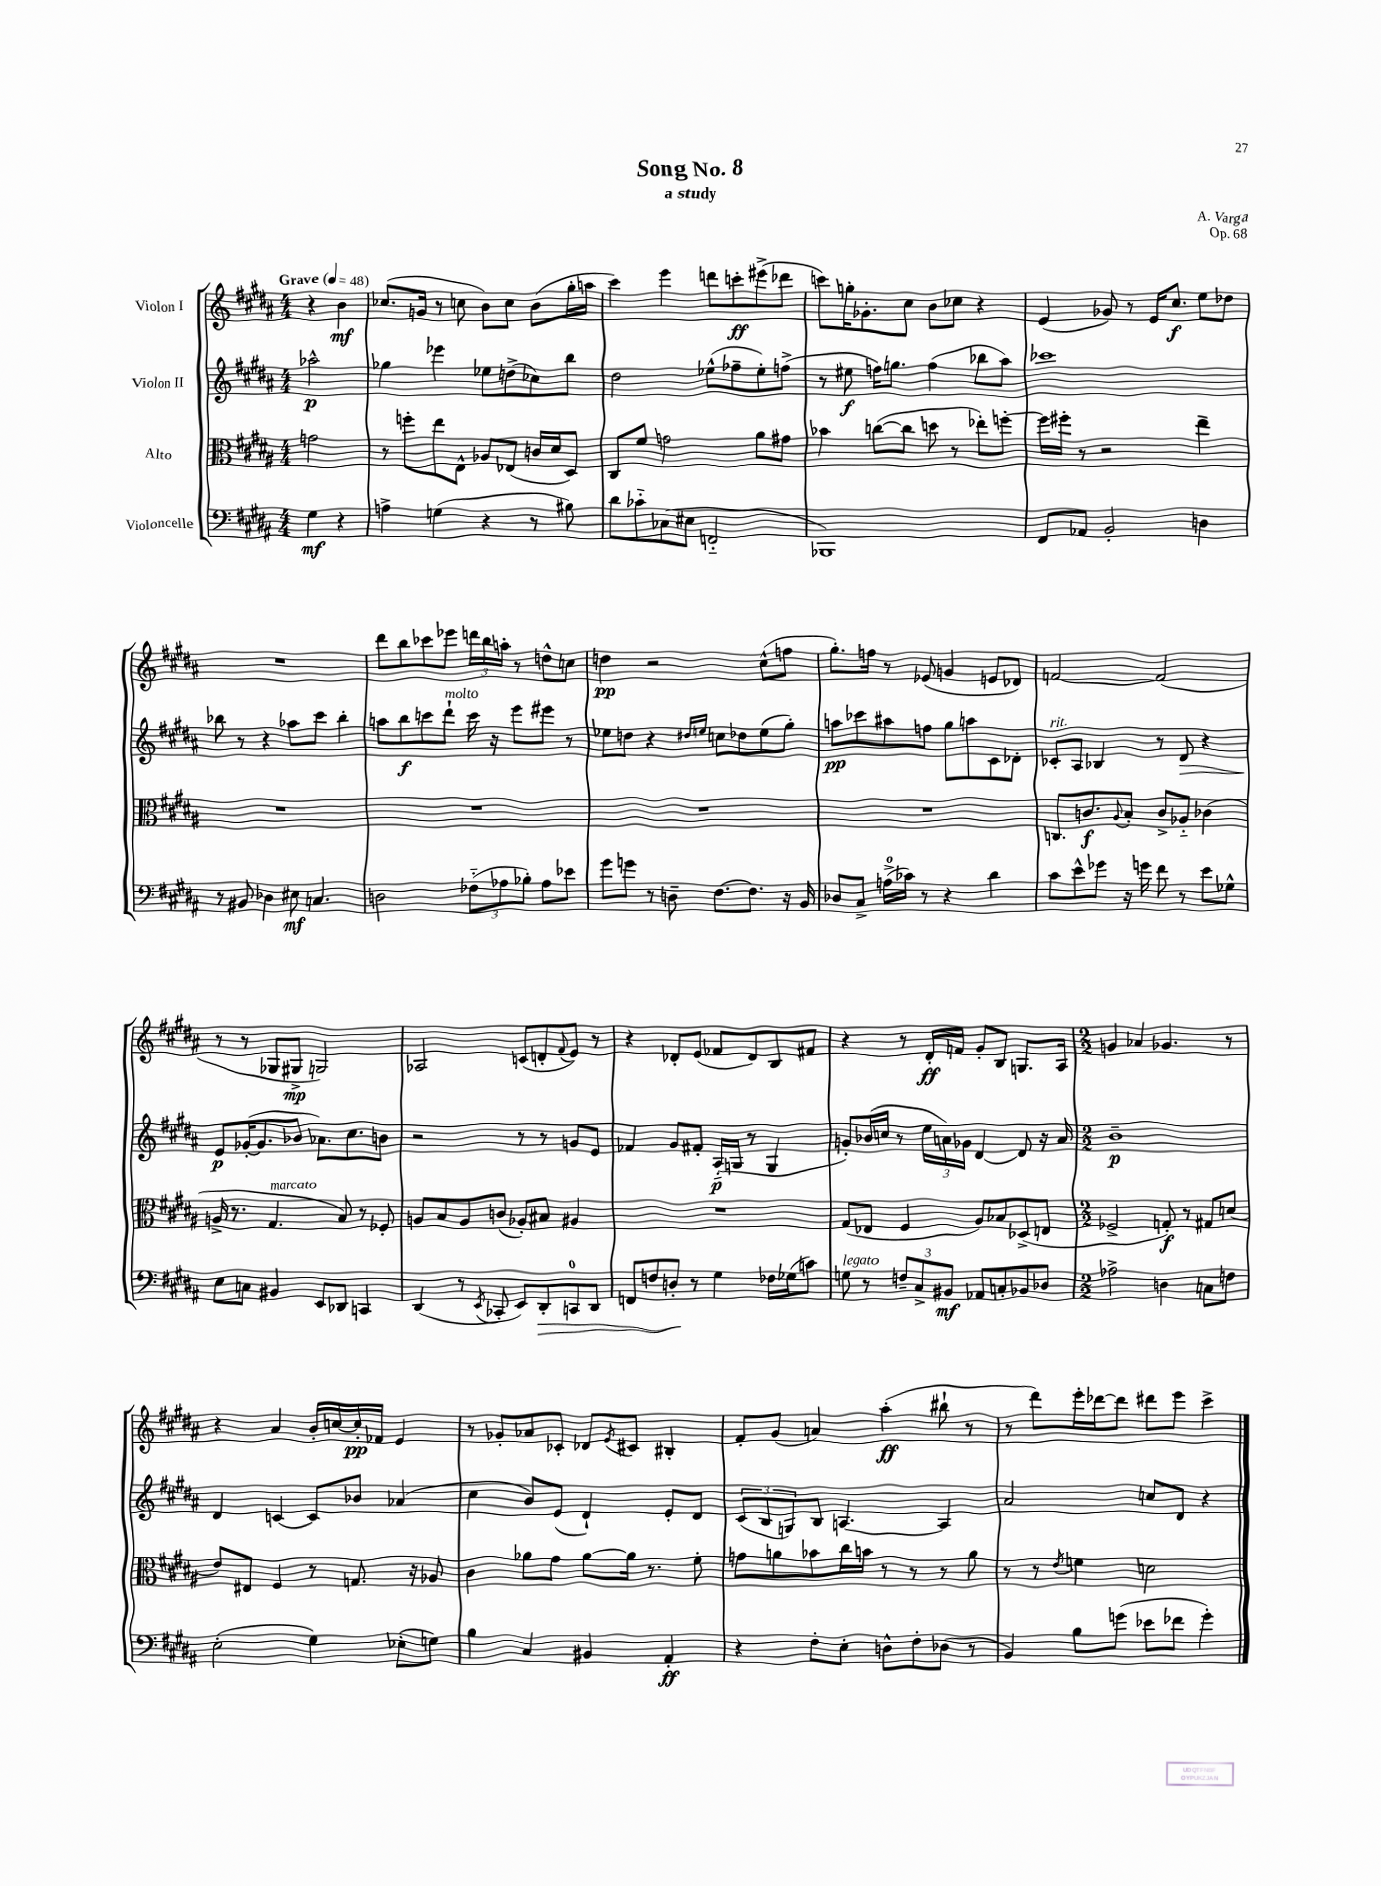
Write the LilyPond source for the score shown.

\header { title = "Song No. 8" composer = "A. Varga" subtitle = "a study" opus = "Op. 68" }
<<
\new StaffGroup <<
\new Staff = "s0" \with { instrumentName = "Violon I" } {
    \clef treble \key b \major \numericTimeSignature \time 4/4 \partial 2 \tempo "Grave" 4 = 48
    r4 b'4\mf |
    ces''8.( g'16 r8 c''8 b'8) c''8 b'8( gis''16-. a''16 |
    cis'''4) e'''4 d'''8 c'''8-.\ff eis'''8->( des'''8 |
    c'''8) g''16-. ges'8.-. cis''8 b'8 ces''8 r4 |
    e'4( ges'8) r8 e'16 cis''8.\f e''8 des''8 |
    R1 |
    dis'''8 b''8 ces'''8 ees'''8 \tuplet 3/2 { d'''16 b''16 a''16-. } r8 d''8-^ c''8 |
    d''4\pp r2 cis''8-^( f''8 |
    gis''8.-.) f''16 r8 ees'8( g'4 e'8 des'8) |
    f'2~ f'2( |
    r8 r8 ges8 gis8->\mp g2) |
    aes2 c'8( d'8-. \appoggiatura { fis'8 } e'8) r8 |
    r4 des'8-. e'8( fes'8 des'8) b8 fis'8 |
    r4 r8 dis'16-.\ff f'16 gis'8-. b8 g8. ais16 |
    \numericTimeSignature \time 2/2 g'4 aes'4 ges'4. r8 |
    r4 ais'4 b'16-. c''16~ c''16-.\pp fes'16 e'4 |
    r8 ges'8-. aes'8 ces'8-. des'8 \acciaccatura { e'8 } cis'8 bis4-. |
    fis'8-. gis'8( a'4) ais''4-.\ff( bis''8-! r8 |
    r8 dis'''8) e'''16-. des'''16~ des'''8 dis'''8 e'''8 cis'''4-> \bar "|." |
}
\new Staff = "s1" \with { instrumentName = "Violon II" } {
    \clef treble \key b \major \numericTimeSignature \time 4/4 \partial 2
    aes''2-^\p |
    ges''4 ees'''4 ees''8 d''8->( ces''8) b''8 |
    dis''2 ees''8-^( fes''8-- ees''8-.) f''8->( |
    r8 eis''8\f f''16) g''8. f''4( bes''8 ais''8) |
    ces'''1 |
    bes''8 r8 r4 aes''8 cis'''8 bes''4-. |
    a''8 b''8\f c'''8 dis'''8-!^\markup { \italic "molto" } c'''16 r16 e'''8 eis'''8 r8 |
    ees''8 d''8 r4 \grace { dis''16 e''16 } c''8 des''8 e''8( gis''8-.) |
    a''8\pp ces'''8 ais''8 f''8 gis''8 a''8 cis'8 des'8-. |
    ces'8-.^\markup { \italic "rit." } ais8 bes4 r8 dis'8\> r4 |
    e'8\p\! ges'16~-.( ges'8. bes'8 aes'8.) cis''8. b'8 |
    r2 r8 r8 g'8 e'8 |
    fes'4 gis'8 fis'8-. ais16-_\p( g16 r8 g4 |
    g'8-.) bes'16( c''16 r8 \tuplet 3/2 { e''16 a'16) ges'16 } dis'4~ dis'8 r16 a'16 |
    \numericTimeSignature \time 2/2 b'1--\p |
    dis'4 c'4~ c'8 bes'8 aes'4( |
    cis''4 b'8) e'8( dis'4-!) e'8-. dis'8 |
    \tuplet 3/2 { cis'8( b8 g8) } b8 a4.~ a4 |
    ais'2 c''8 dis'8 r4 \bar "|." |
}
\new Staff = "s2" \with { instrumentName = "Alto" } {
    \clef alto \key b \major \numericTimeSignature \time 4/4 \partial 2
    g'2 |
    r8 f''8-. e''8 e8-^ aes8 ees8( c'16 dis'16 dis8) |
    cis8 fis'8 g'2 ais'8 gis'8 |
    bes'4 c''8~( c''8 d''8 r8 ees''8-.) f''8~-. |
    f''16 fis''16-. r8 r2 e''4-- |
    R1 |
    R1 |
    R1 |
    R1 |
    c8. c'8.\f \appoggiatura { ais8 } b8-. c'8-> aes8-_ ces'4( |
    a16-> r8. gis4.^\markup { \italic "marcato" } b8) r8 fes8-. |
    a8 b8 a8 c'8( aes8-.) bis8 ais4 |
    R1 |
    gis8( ees8 fis4 ais8) bes8 des8->( e8 |
    \numericTimeSignature \time 2/2 fes2-> g8-.\f) r8 gis8 d'8( |
    e'8) eis8 fis4 r8 g8. r16 aes8 |
    cis'4 aes'8 gis'8 aes'8~ aes'16 r8. fis'8-. |
    g'8 a'8 bes'8 cis''16 b'16 r8 r8 r8 a'8 |
    r8 r8 \acciaccatura { e'8 } f'4 d'2 \bar "|." |
}
\new Staff = "s3" \with { instrumentName = "Violoncelle" } {
    \clef bass \key b \major \numericTimeSignature \time 4/4 \partial 2
    gis4\mf r4 |
    a4-> g4( r4 r8 bis8) |
    dis'8 ces'8-_ ces8( eis8 f,2-_ |
    bes,,1) |
    fis,8 aes,8 b,2-. d4 |
    r8 bis,8 des4 eis8\mf c4. |
    d2 \tuplet 3/2 { fes8-_( aes8 bes8-.) } aes8 ees'8 |
    gis'8 g'8 r8 d8-- fis8.~ fis8. r16 b,16 |
    des8 cis8-> a16-0->( ces'16) r8 r4 dis'4 |
    cis'8 e'8-^ ges'8 r16 g'16 fis'8 r8 e'8 ges8-^ |
    e8 c8 bis,4 e,8 des,8 c,4 |
    dis,4( r8 \acciaccatura { e,8 } ces,8-. e,8) dis,8-.\> c,8-0 dis,8 |
    f,8 f8 d8-.\! r8 gis4 fes16 ges16( c'8) |
    g8^\markup { \italic "legato" } r8 \tuplet 3/2 { f8-- cis8-> bis,8\mf } aes,8 c8-. bes,8 des8 |
    \numericTimeSignature \time 2/2 aes2-> d4 c8 f8 |
    e2-.( gis4) ees8-.( g8) |
    b4 cis4 bis,4 ais,4-.\ff |
    r4 fis8-. e8-. d8-^ fis8-. des8( r8 |
    b,4) b8 g'8( ees'8 fes'8 g'4-.) \bar "|." |
}
>>
>>
\layout { \context { \Score \remove "Bar_number_engraver" } }
